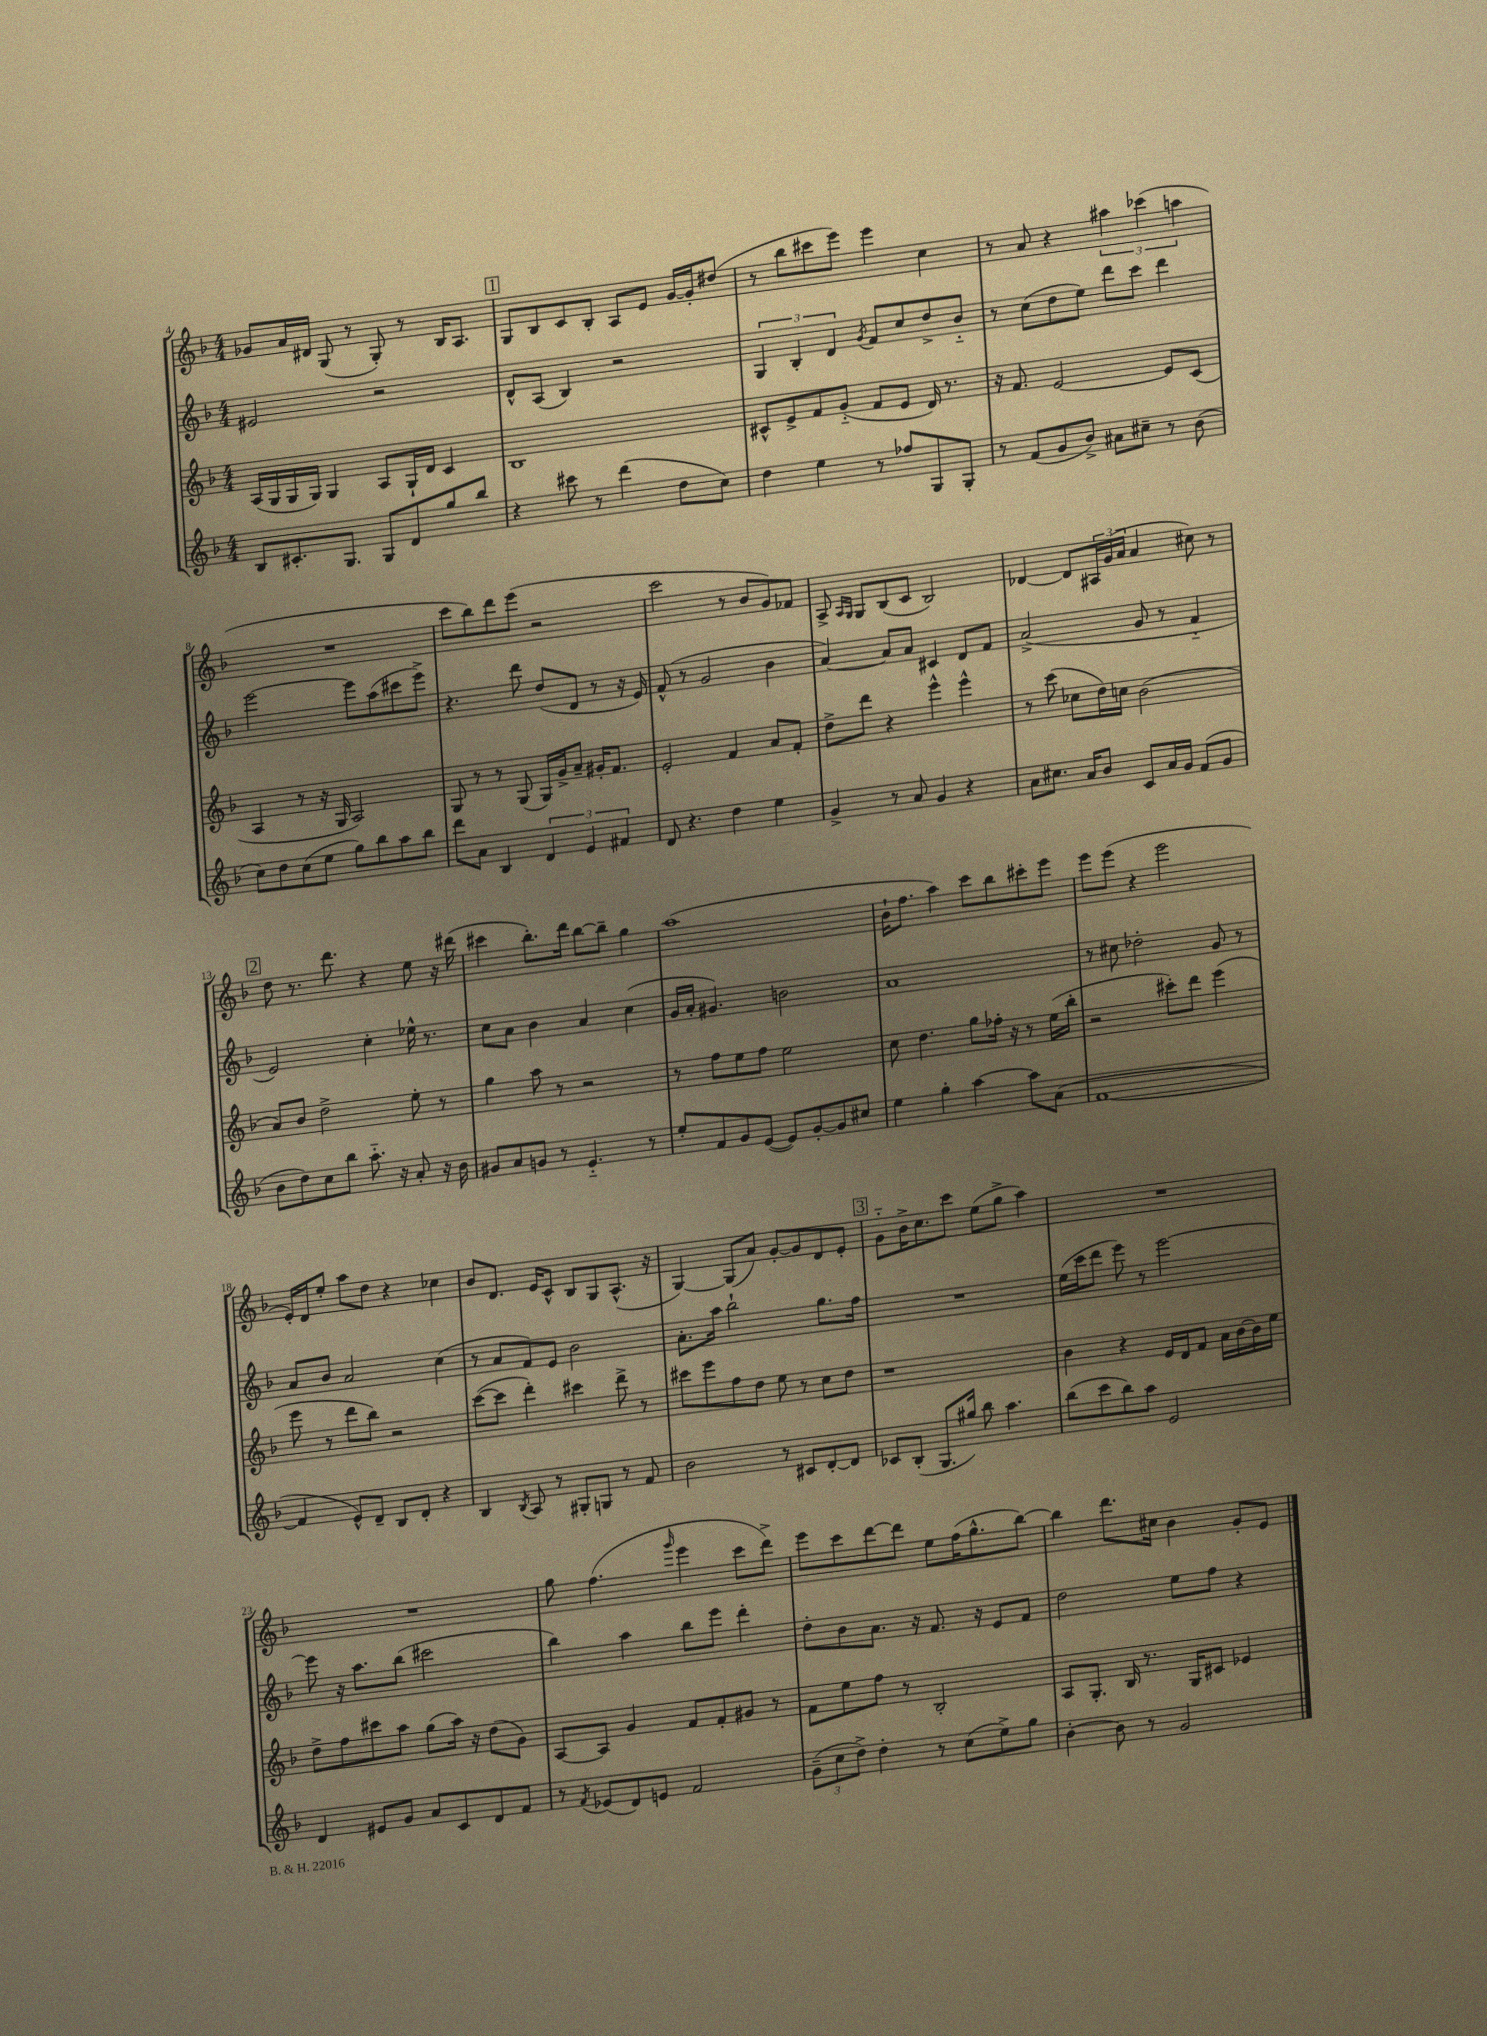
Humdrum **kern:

**kern	**kern	**kern	**kern
*part4	*part3	*part2	*part1
*staff4	*staff3	*staff2	*staff1
*clefG2	*clefG2	*clefG2	*clefG2
*k[b-]	*k[b-]	*k[b-]	*k[b-]
*M4/4	*M4/4	*M4/4	*M4/4
=4	=4	=4	=4
8B-/L	(16A/LL	2e#X/	8g-X/L
.	16G/	.	.
8.c#X'/	16G/	.	16a/L
.	16G/JJ)	.	16d#X/JJ
.	4G/	.	(8G/
8.G/J	.	.	.
.	.	.	8r
8G/L	8A/L	2r	8G'/)
8d/	16G`/L	.	8r
.	16d/JJ	.	.
8gg/	4c/	.	16B-/KL
.	.	.	8.A/J
8bb-/J	.	.	.
!!LO:REH:place=s1:t=1
=5	=5	=5	=5
4r	1B-	8d^^/L	8G/L
.	.	(8A/J	8B-/
8ccc#X\	.	4B-/)	8c/
8r	.	.	8B-'/J
(4ddd\	.	2r	8A/L
.	.	.	8e/J
8dd\L	.	.	[16g/LL
.	.	.	16g'/J]
8cc\J)	.	.	(8dd#X/J
=6	=6	=6	=6
4dd\	8c#X^^/L	6G/	8r
.	8e^/	.	8bb-\L
.	.	6B-'/	.
4ee\	8f/	.	8ccc#X\
.	.	6d/	.
.	(8g/J	.	8eee\J)
.	.	8qg/	.
8r	8f/L	8f/L	4eee\
8ff-X/L	8e/J	8cc/	.
8G/	16d/)	8dd^/	4cc\
.	8.r	.	.
8G'/J	.	8b-/J	.
=7	=7	=7	=7
8r	16r	8r	8r
.	8.f/	.	.
(8f/L	.	(8cc\L	8a/
8g/	[2e/	8dd\	4r
8b-^/J)	.	8ee\J)	.
8a#X\L	.	8ddd\L	6aa#X\
8cc#X~\J	.	8ccc\J	.
.	.	.	(6ccc-X\
8r	8e/L]	4ddd\	.
.	.	.	6aan\
(8b-\	(8c/J	.	.
!!LO:LB:g=z
=8	=8	=8	=8
8cc\L)	4A/	[2eee\	1r
8dd\	.	.	.
(8cc\	8r	.	.
8ee\J	16r	.	.
.	16G/	.	.
8gg\L)	2A/)	8eee\L]	.
8bb-\	.	(8aa\	.
8aa\	.	8ccc#X\	.
8bb-\J	.	8eee^\J)	.
=9	=9	=9	=9
8ddd\L	8G/	4.r	8ccc\L
8a\J	8r	.	8bb-\)
4B-/	8r	.	8ddd\
.	(8G/	8ddd\	(8eee\J
6d/	16G/LL)	(8dd/L	2r
.	16g^/J	.	.
.	8a~/J	8d/J	.
6e/	.	.	.
.	16g#X'/KL	8r	.
.	8.f/J	.	.
6f#X/	.	.	.
.	.	16r	.
.	.	16e/)	.
=10	=10	=10	=10
8d/	2e'/	(8f^^/	2ccc\
4.r	.	8r	.
.	.	2g/	.
4dd\	4f/	.	8r
.	.	.	8b-/L
4ee\	8a/L	4b-\	8g/)
.	8f'/J	.	8f-X/J
=11	=11	=11	=11
4g^/	8dd^\L	[4a/)	8A^/
.	.	.	16qqA/LL
.	.	.	16qqG/JJ
.	8ddd\J	.	8G/L
8r	4r	8a/L]	(8B-/
8a/	.	8a/J	8c/J
4g/	4eee^^\	4c#X/	2B-/)
4r	4eee^^\	8d/L	.
.	.	8f/J	.
=12	=12	=12	=12
8a\L	8r	(2a^/	[4d-X/
8.cc#X\J	(8ccc\	.	.
.	8cc-X\L	.	8d-/L]
16a/KL	.	.	.
8b-/J	16dd\L)	.	24A#X/L
.	.	.	(24g/
.	16ccn\JJ	.	.
.	.	.	24a/JJ
8c/L	(2b-\	8g/	4a/
16a/L	.	8r	.
16g/JJ	.	.	.
(8f/L	.	4f/	8cc#X\)
8g/J	.	.	8r
!!LO:LB:g=z
!!LO:REH:place=s1:t=2
=13	=13	=13	=13
8b-\L	8a/L)	2e/)	8dd\
8dd\)	8b-/J	.	8.r
8cc\	2dd^\	.	.
.	.	.	8.ddd\
8bb-\J	.	.	.
8.aa\	.	4cc'\	4r
16r	.	.	.
8a'/	8ee'\	16ee-X^^\	8ee\
.	.	8.r	.
16r	8r	.	16r
16b-\	.	.	(16ddd#X\
=14	=14	=14	=14
8g#X/L	4gg\	8cc\L	4ccc#X\
8a/	.	8a\J	.
8gn/J	8aa\	4b-\	8.bb-'\L)
8r	8r	.	.
.	.	.	16ddd\Jk
4.e/	2r	4a/	[8bb-\L
.	.	.	8bb-~\J]
.	.	(4cc\	4gg\
8r	.	.	.
=15	=15	=15	=15
8ee'/L	8r	16g/LL	(1aa
.	.	16a'/JJ	.
8f/	8ff\L	4.g#X/)	.
8g/	8ee\	.	.
([8e/J	8ff\J	.	.
8e/L])	2ee\	2bn\	.
[8g'/	.	.	.
8g/]	.	.	.
8cc#X/J	.	.	.
=16	=16	=16	=16
4ee\	8cc\	1a	16b-`\KL
.	.	.	8.ff\J
.	4.dd\	.	.
4gg'\	.	.	4aa\)
[4aa\	8gg\L	.	8ccc\L
.	16ff-X'\Jk	.	8bb-\
.	16r	.	.
8aa\L]	8r	.	8ccc#X'\
(8a\J	(16ee\LL	.	8eee\J
.	16bb-'\JJ	.	.
=17	=17	=17	=17
[1f	2r	8r	8eee\L
.	.	8cc#X\	(8eee\J
.	.	2dd-X'\	4r
.	8ccc#X'\L)	.	2eee\
.	8ddd\J	.	.
.	(4eee\	8g/	.
.	.	8r	.
!!LO:LB:g=z
=18	=18	=18	=18
4f/]	8eee\	8a/L	16e'/LL)
.	.	.	16d/J
.	8r	8b-/J	8ee'/J
8e^^/L)	8ddd\L	2a/	8aa\L
8d~/J	8bb-\J)	.	8dd\J
8B-/L	2r	.	4r
8d'/J	.	.	.
4r	.	(4cc\	4cc-X\
=19	=19	=19	=19
4B-/	([8ccc\L	8r	8b-/L
.	8ccc\J]	8a/L	8.d/J
8qB-/	.	.	.
8A/	4ddd'\)	8f/)	.
.	.	.	16e/KL
8r	.	8e/J	8c^^/J
8G#X'/L	4ccc#X\	2b-\	8B-/L
8Gn/J	.	.	8G/
8r	8ddd^\	.	(8.A^^/J
8f/	8r	.	.
.	.	.	16r
=20	=20	=20	=20
2b-\	8ccc#X\L	8.a'\L	[4G/)
.	8eee\	.	.
.	.	16aa\Jk	.
.	8ff\	2bb-`\	(8G/L]
.	8dd\J	.	8a/J)
8r	8ee\	.	[8g'/L
8c#X/L	8r	.	8g/]
[8d'/	8cc\L	8.gg\L	8d/
8d/J]	8dd\J	.	8e'/J
.	.	16ff\Jk	.
!!LO:REH:place=s1:t=3
=21	=21	=21	=21
8c-X/L	1r	1r	8g\L
(8B-'/J	.	.	16b-^\K
.	.	.	8.cc\
8.G/L	.	.	.
.	.	.	8ccc\J
16gg#X/Jk)	.	.	.
8bb-\	.	.	(8ee\L
4.aa\	.	.	8gg^\J
.	.	.	4aa\)
=22	=22	=22	=22
(8bb-\L	4b-\	(16ee\LL	1r
.	.	16ccc\J	.
8ccc\	.	8ddd\J	.
8bb-\)	4r	8eee\)	.
8aa\J	.	8r	.
2e/	16e/LL	[2eee\	.
.	16d/J	.	.
.	8f/J	.	.
.	16a\LL	.	.
.	[16b-\	.	.
.	16b-\]	.	.
.	16ee\JJ	.	.
!!LO:LB:g=z
=23	=23	=23	=23
4d/	8dd^\L	8eee\]	1r
.	8ff\	16r	.
.	.	8.aa\L	.
8e#X/L	8ccc#X\	.	.
8g/J	8aa\J	(8bb-\J	.
8a/L	(8gg\L	2ccc#X\	.
8c/	16aa\Jk)	.	.
.	16r	.	.
8d/	(8dd\L	.	.
8f/J	8g\J)	.	.
=24	=24	=24	=24
8r	[8A/L	4bb-\)	8gg\
8qf/	.	.	.
(8e-X/L	8A/J]	.	(4.ff\
8d/)	4g/	4aa\	.
8en/J	.	.	.
.	.	.	16qqggg/
2f/	8f/L	8bb-\L	4eee\
.	8f'/	8eee\J	.
.	8g#X/J	4ddd'\	8ccc\L
.	8r	.	8ddd^\J)
=25	=25	=25	=25
(12g~\L	8f\L	8dd'\L	8eee\L
12cc\	.	.	.
.	8ee\	8b-\	8ccc\
12dd^\J)	.	.	.
4dd'\	8ff\J	8.a\J	[8ddd\
.	8r	.	8ddd\J]
.	.	16r	.
8r	2B-'/	8.f/	8ee\L
(8cc\L	.	.	(16ff\K
.	.	16r	8.gg^^\
8ee^\)	.	8e/L	.
8gg\J	.	8f/J	[8bb-\J)
=26	=26	=26	=26
[4b-'\	8A/L	2dd\	4bb-\]
.	8.G'/J	.	.
8b-\]	.	.	8.ddd\L
.	16B-/	.	.
8r	8.r	.	.
.	.	.	16cc#X\Jk
2g/	.	8ee\L	4b-\
.	16G/KL	.	.
.	8c#X/J	8ff\J	.
.	4e-X/	4r	8g'/L
.	.	.	8e/J
==	==	==	==
*-	*-	*-	*-
